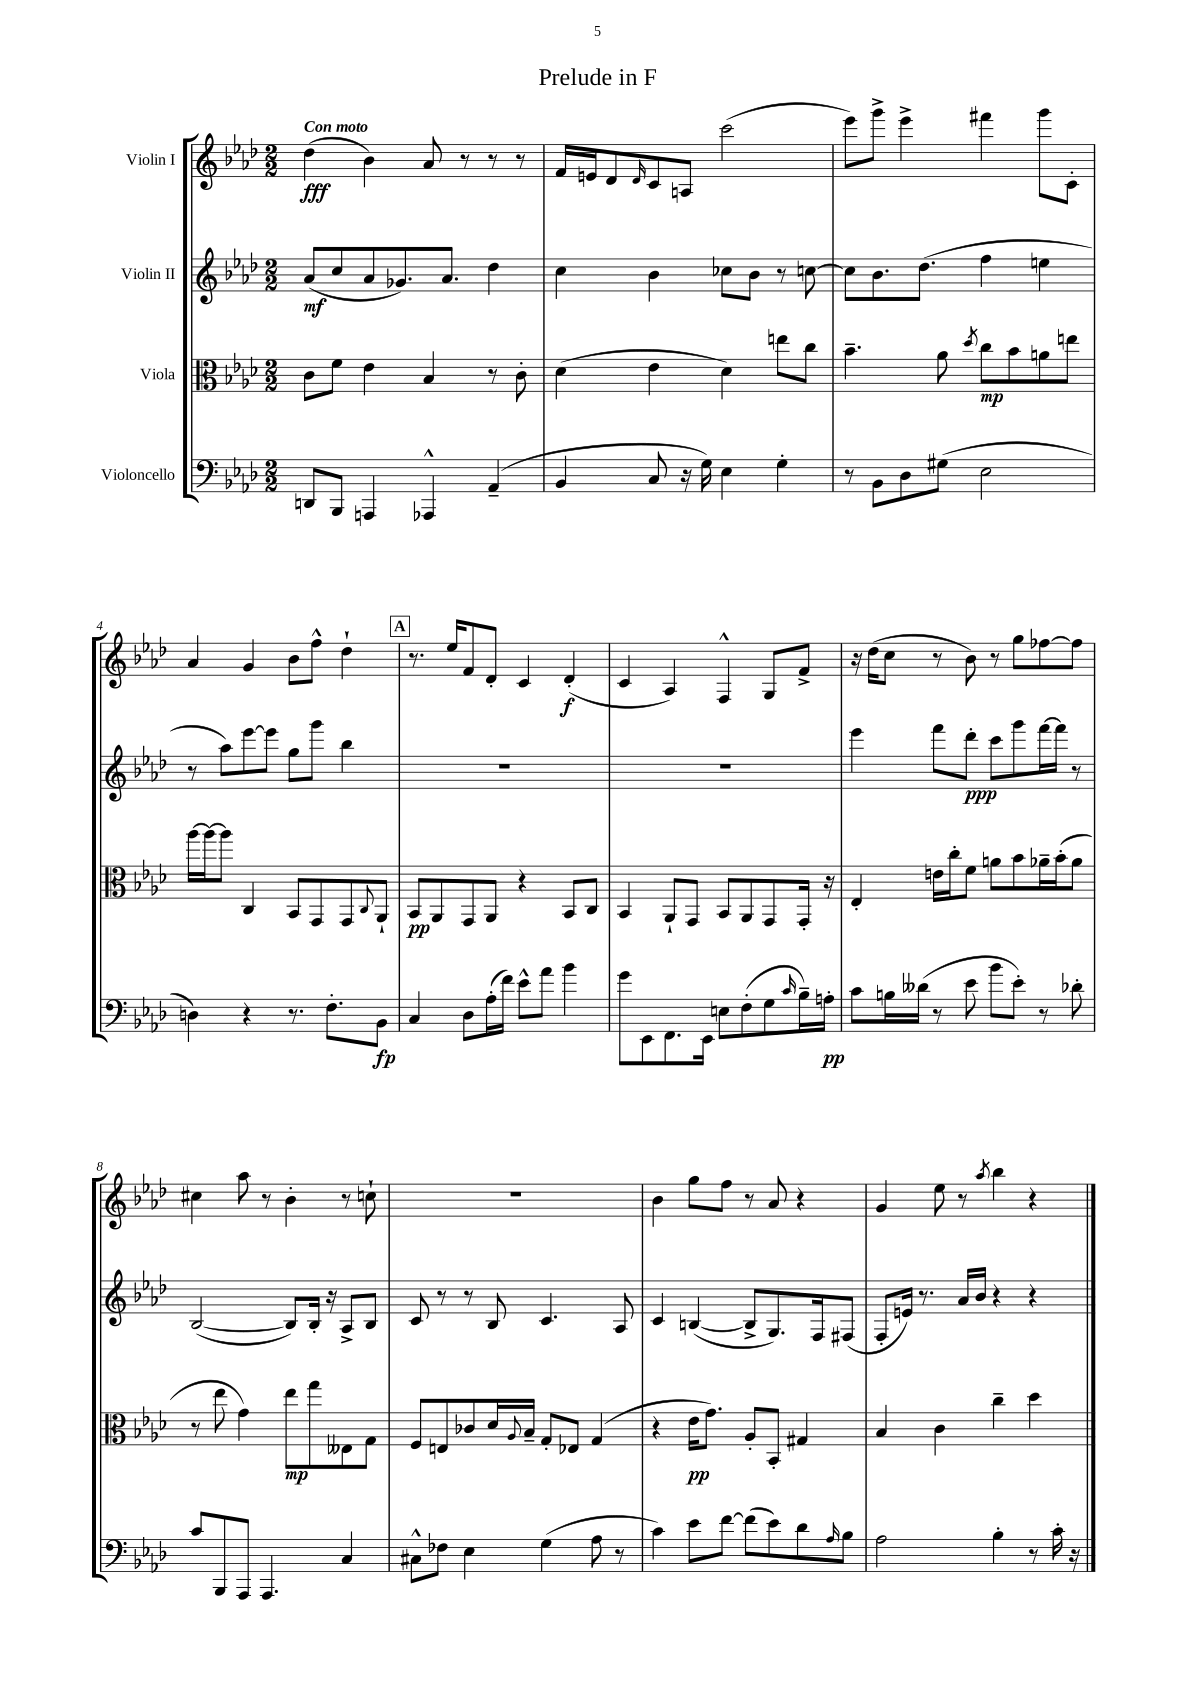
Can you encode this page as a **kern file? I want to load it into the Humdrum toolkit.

**kern	**kern	**kern	**kern
*staff4	*staff3	*staff2	*staff1
*clefF4	*clefC3	*clefG2	*clefG2
*k[b-e-a-d-]	*k[b-e-a-d-]	*k[b-e-a-d-]	*k[b-e-a-d-]
*M2/2	*M2/2	*M2/2	*M2/2
8DD	8c	(8a-	(4dd-
8BBB-	8f	8cc	.
4AAA	4e-	8a-	4b-)
.	.	8.g-)	.
4AAA-^^	4B-	.	8a-
.	.	8.a-	.
.	.	.	8r
(4AA-~	8r	4dd-	8r
.	8c'	.	8r
=	=	=	=
4BB-	(4d-	4cc	16f
.	.	.	16e
.	.	.	8d-
.	.	.	16qqd-
8C	4e-	4b-	8c
16r	.	.	8A
16G)	.	.	.
4E-	4d-)	8cc-	(2ccc
.	.	8b-	.
4G'	8ee	8r	.
.	8cc	[8cc	.
=	=	=	=
8r	4.b-~	8cc]	8eee-)
8BB-	.	8.b-	8ggg^
8D-	.	.	4eee-^
.	.	(8.dd-	.
(8G#	8a-	.	.
.	8qdd-	.	.
2E-	8cc	4ff	4fff#
.	8b-	.	.
.	8a	4ee	8ggg
.	8ee	.	8c'
=	=	=	=
4D)	[16aa-	8r	4a-
.	16aa-_	.	.
.	8aa-]	8aa-)	.
4r	4C	[8eee-	4g
.	.	8eee-]	.
8.r	8BB-	8gg	8b-
.	8GG	8ggg	8ff^^
8.F'	.	.	.
.	8GG	4bb-	4dd-`
.	8qqC	.	.
8BB-	8AA-`	.	.
=	=	=	=
4C	8BB-	1r	8.r
.	8AA-	.	.
.	.	.	16ee-
8D-	8GG	.	8f
(16A-'	8AA-	.	8d-'
16f)	.	.	.
8e-^^	4r	.	4c
8a-	.	.	.
4b-	8BB-	.	(4d-'
.	8C	.	.
=	=	=	=
8g	4BB-	1r	4c
8EE-	.	.	.
8.FF	8AA-`	.	4A-)
.	8GG	.	.
16EE-	.	.	.
8E	8BB-	.	4F^^
(8F'	8AA-	.	.
8G	8GG	.	8G
16qqc	.	.	.
16B-~)	16GG'	.	8f^
16A'	16r	.	.
=	=	=	=
8c	4E-'	4eee-	16r
.	.	.	(16dd-
16B	.	.	8cc
(16d--	.	.	.
8r	16e	8fff	8r
.	16cc'	.	.
8e-	8f	8ddd-'	8b-)
8b-	8a	8ccc	8r
8e-')	8b-	8ggg	8gg
8r	16a-~	[16fff	[8ff-
.	(16b-'	16fff]	.
8d-'	8a-	8r	8ff-]
=	=	=	=
8c	8r	([2B-	4cc#
8BBB-	8ee-	.	.
8AAA-	4g)	.	8aa-
4.AAA-	.	.	8r
.	8ee-	8B-])	4b-'
.	8gg	16B-'	.
.	.	16r	.
4C	8E--	8A-^	8r
.	8G	8B-	8cc`
=	=	=	=
8C#^^	8F	8c	1r
8F-	8E	8r	.
4E-	8c-	8r	.
.	16d-	8B-	.
.	8qqA-	.	.
.	16B-~	.	.
(4G	8G'	4.c	.
.	8E-	.	.
8A-	(4G	.	.
8r	.	8A-	.
=	=	=	=
4c)	4r	4c	4b-
8e-	16e-	([4B	8gg
.	8.g)	.	.
[8f	.	.	8ff
(8f]	8A-'	8B^]	8r
8e-)	8BB-'	8.G)	8a-
8d-	4G#	.	4r
.	.	16F	.
16qqA-	.	.	.
8B-	.	(8F#	.
=	=	=	=
2A-	4B-	8F'	4g
.	.	16e)	.
.	.	8.r	.
.	4c	.	8ee-
.	.	16a-	8r
.	.	16b-	.
.	.	.	8qaa-
4B-'	4cc~	4r	4bb-
8r	4dd-	4r	4r
16c'	.	.	.
16r	.	.	.
==	==	==	==
*-	*-	*-	*-
